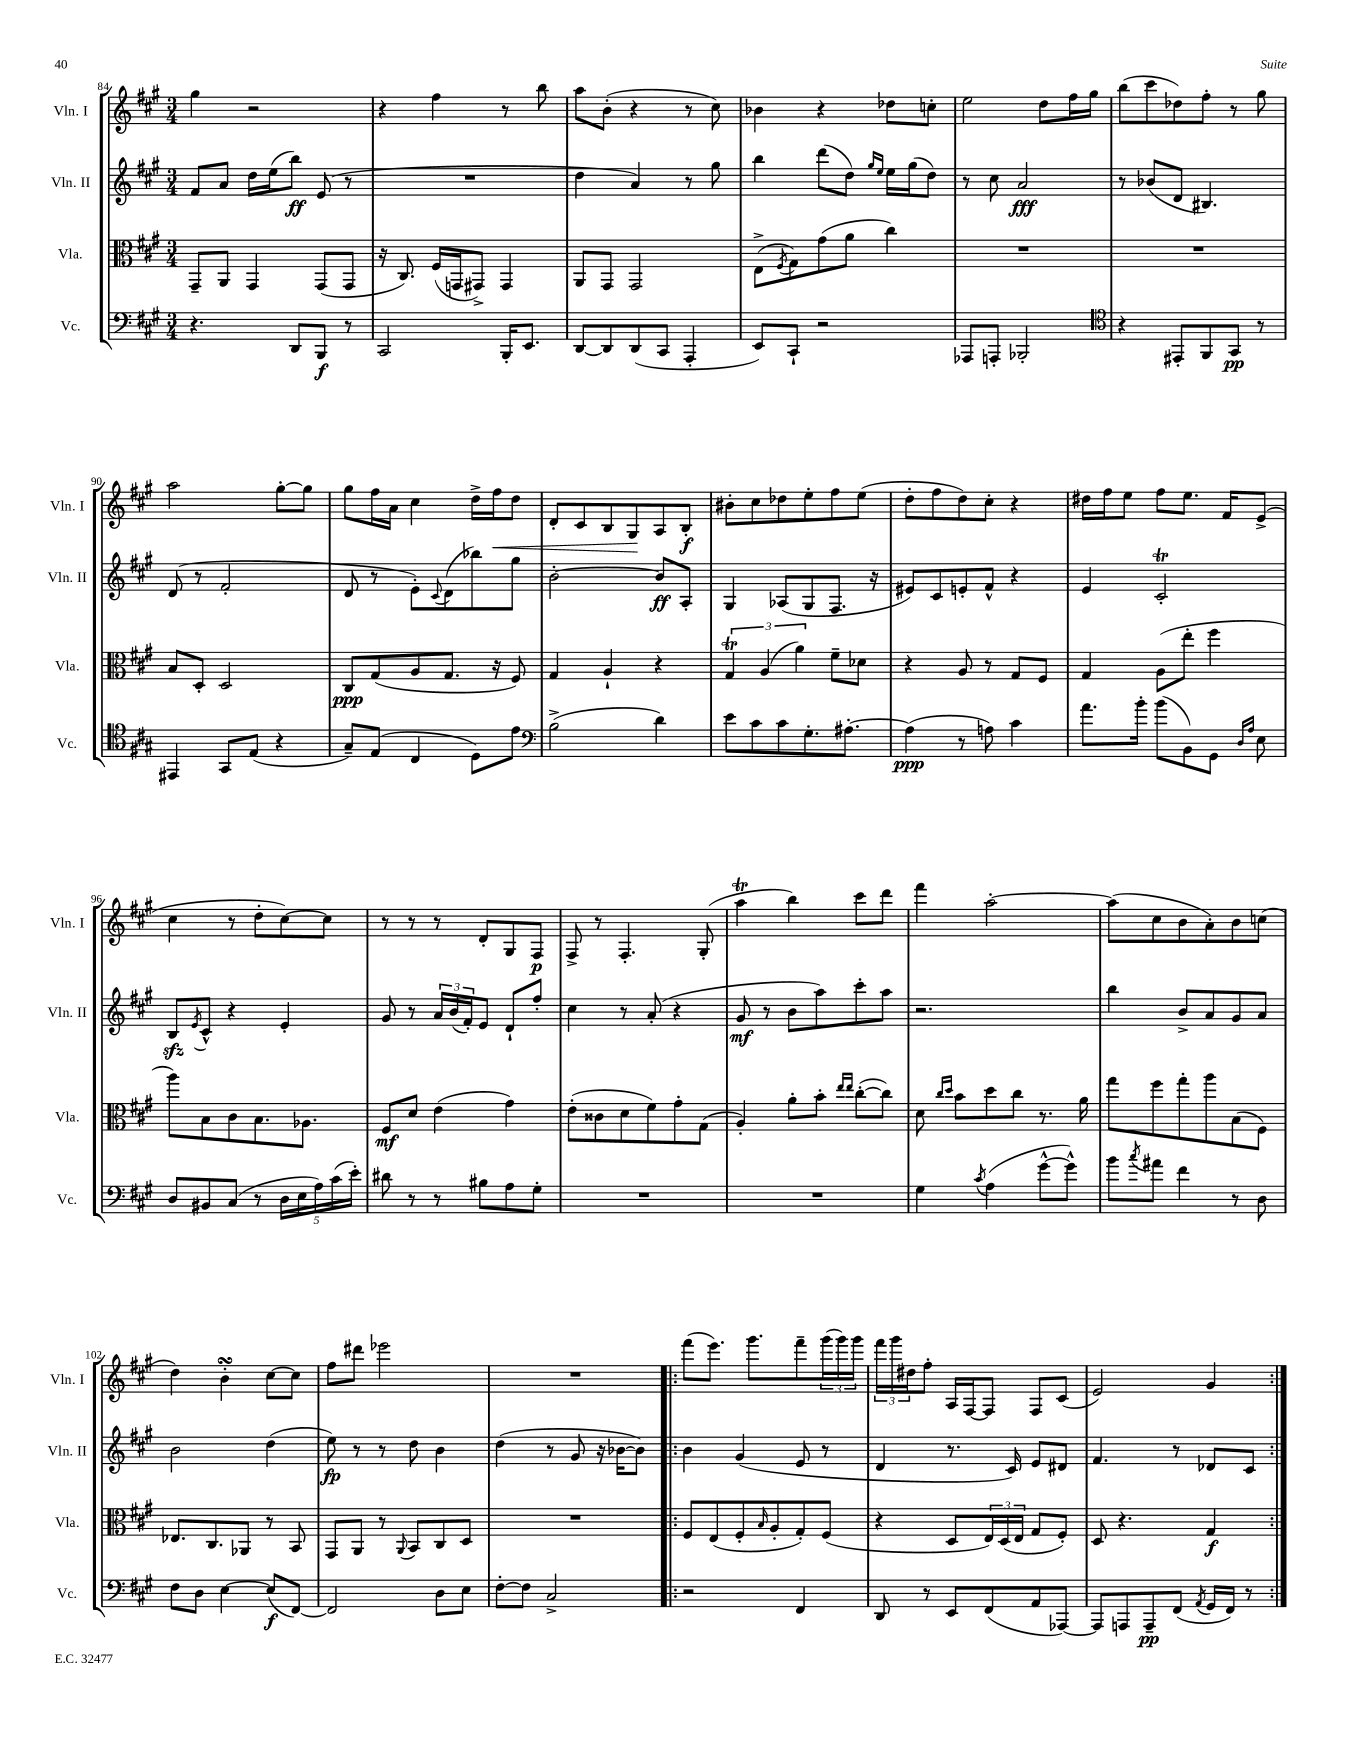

**kern	**dynam	**kern	**dynam	**kern	**dynam	**kern	**dynam
*part4	*part4	*part3	*part3	*part2	*part2	*part1	*part1
*staff4	*staff4	*staff3	*staff3	*staff2	*staff2	*staff1	*staff1
*I"Vc.	*	*I"Vla.	*	*I"Vln. II	*	*I"Vln. I	*
*I'Vc.	*	*I'Vla.	*	*I'Vln. II	*	*I'Vln. I	*
*clefF4	*	*clefC3	*	*clefG2	*	*clefG2	*
*k[f#c#g#]	*	*k[f#c#g#]	*	*k[f#c#g#]	*	*k[f#c#g#]	*
*M3/4	*	*M3/4	*	*M3/4	*	*M3/4	*
=84	=84	=84	=84	=84	=84	=84	=84
4.r	.	8GG#~/L	.	8f#/L	.	4gg#\	.
.	.	8AA/J	.	8a/J	.	.	.
.	.	4GG#/	.	16dd\LL	.	2r	.
.	.	.	.	(16ee\J	.	.	.
8DD/L	.	.	.	8bb\J)	ff	.	.
8BBB/J	f	(8GG#/L	.	(8e/	.	.	.
8r	.	8GG#/J	.	8r	.	.	.
=85	=85	=85	=85	=85	=85	=85	=85
2CC#/	.	16r	.	2.r	.	4r	.
.	.	8.C#/)	.	.	.	.	.
.	.	(16F#/LL	.	.	.	4ff#\	.
.	.	16GGn/J	.	.	.	.	.
.	.	8GG#X^/J)	.	.	.	.	.
16BBB'/KL	.	4GG#/	.	.	.	8r	.
8.EE/J	.	.	.	.	.	.	.
.	.	.	.	.	.	8bb\	.
=86	=86	=86	=86	=86	=86	=86	=86
[8DD/L	.	8AA/L	.	4dd\	.	8aa\L	.
8DD/]	.	8GG#/J	.	.	.	(8b'\J	.
(8DD/	.	2GG#/	.	4a/)	.	4r	.
8CC#/J	.	.	.	.	.	.	.
4AAA'/	.	.	.	8r	.	8r	.
.	.	.	.	8gg#\	.	8cc#\)	.
=87	=87	=87	=87	=87	=87	=87	=87
8EE/L)	.	(8E^\L	.	4bb\	.	4b-X\	.
.	.	8qF#/	.	.	.	.	.
8CC#`/J	.	8G#\)	.	.	.	.	.
2r	.	(8g#\	.	(8ddd\L	.	4r	.
.	.	8a\J	.	8dd\J)	.	.	.
.	.	.	.	16qqgg#/LL	.	.	.
.	.	.	.	16qqee/JJ	.	.	.
.	.	4cc#\)	.	16ee\LL	.	8dd-X\L	.
.	.	.	.	(16gg#\J	.	.	.
.	.	.	.	8dd\J)	.	8ccn'\J	.
=88	=88	=88	=88	=88	=88	=88	=88
8AAA-X/L	.	2.r	.	8r	.	2ee\	.
8AAAn'/J	.	.	.	8cc#\	.	.	.
2BBB-X'/	.	.	.	2a/	fff	.	.
.	.	.	.	.	.	8dd\L	.
.	.	.	.	.	.	16ff#\L	.
.	.	.	.	.	.	16gg#\JJ	.
=89	=89	=89	=89	=89	=89	=89	=89
*clefC4	*	*	*	*	*	*	*
4r	.	2.r	.	8r	.	(8bb\L	.
.	.	.	.	(8b-X/L	.	8ccc#\	.
8EE#X'/L	.	.	.	8d/J	.	8dd-X\)	.
8FF#/	.	.	.	4.B#X/)	.	8ff#'\J	.
8GG#/J	pp	.	.	.	.	8r	.
8r	.	.	.	.	.	8gg#\	.
!!LO:LB:g=z
=90	=90	=90	=90	=90	=90	=90	=90
4EE#X/	.	8B/L	.	(8d/	.	2aa\	.
.	.	8D'/J	.	8r	.	.	.
8GG#/L	.	2D/	.	2f#'/	.	.	.
(8E/J	.	.	.	.	.	.	.
4r	.	.	.	.	.	[8gg#'\L	.
.	.	.	.	.	.	8gg#\J]	.
=91	=91	=91	=91	=91	=91	=91	=91
8G#~/L)	.	8C#/L	ppp	8d/	.	8gg#\L	.
(8E/J	.	(8G#/	.	8r	.	16ff#\L	.
.	.	.	.	.	.	16a\JJ	.
4C#/	.	8A/	.	8e'\L)	.	4cc#\	.
.	.	.	.	8qqc#/	.	.	.
.	.	8.G#/J	.	(8d\	.	.	.
8D\L)	.	.	.	8bb-X\)	.	16dd^\LL	.
!	!	!	!	!	!	!	!LO:HP:b
.	.	16r	.	.	.	16ff#\J	<
8e\J	.	8F#/)	.	8gg#\J	.	8dd\J	.
=92	=92	=92	=92	=92	=92	=92	=92
*clefF4	*	*	*	*	*	*	*
(2B^\	.	4G#/	.	[2b'\	.	8d'/L	.
.	.	.	.	.	.	8c#/	.
.	.	4A`/	.	.	.	8B/	.
.	.	.	.	.	.	8G#/	.
4d\)	.	4r	.	8b/L]	ff	8A/	[
.	.	.	.	8A'/J	.	8B'/J	f
=93	=93	=93	=93	=93	=93	=93	=93
8e\L	.	6G#t/	.	4G#/	.	8b#X'\L	.
8c#\	.	.	.	.	.	8cc#\	.
.	.	(6A/	.	.	.	.	.
8c#\	.	.	.	(8A-X/L	.	8dd-X\	.
.	.	6a\)	.	.	.	.	.
8.G#'\	.	.	.	8G#/	.	8ee'\	.
.	.	8f#~\L	.	8.F#/J	.	8ff#\	.
[8.A#X'\J	.	.	.	.	.	.	.
.	.	8d-X\J	.	.	.	(8ee\J	.
.	.	.	.	16r	.	.	.
=94	=94	=94	=94	=94	=94	=94	=94
(4A#\]	ppp	4r	.	8e#X/L)	.	8dd'\L	.
.	.	.	.	8c#/	.	8ff#\	.
8r	.	8A/	.	8en'/	.	8dd\)	.
8An\)	.	8r	.	8f#^^/J	.	8cc#'\J	.
4c#\	.	8G#/L	.	4r	.	4r	.
.	.	8F#/J	.	.	.	.	.
=95	=95	=95	=95	=95	=95	=95	=95
8.a\L	.	4G#/	.	4e/	.	16dd#X\LL	.
.	.	.	.	.	.	16ff#\J	.
.	.	.	.	.	.	8ee\J	.
16b'\Jk	.	.	.	.	.	.	.
(8b\L	.	(8A\L	.	2c#t'/	.	8ff#\L	.
8BB\)	.	8ee'\J	.	.	.	8.ee\J	.
8GG#\J	.	4ff#\	.	.	.	.	.
.	.	.	.	.	.	16f#/KL	.
16qqD/LL	.	.	.	.	.	.	.
16qqA/JJ	.	.	.	.	.	.	.
8E\	.	.	.	.	.	(8e^/J	.
!!LO:LB:g=z
=96	=96	=96	=96	=96	=96	=96	=96
8D/L	.	8aa\L)	.	8Bzz/L	.	4cc#\	.
.	.	.	.	8qe/	.	.	.
8BB#X/	.	8B\	.	8c#^^/J	.	.	.
(8C#/J	.	8c#\	.	4r	.	8r	.
8r	.	8.B\	.	.	.	8dd'\L	.
20D\LL	.	.	.	4e'/	.	[8cc#\)	.
20E\	.	.	.	.	.	.	.
.	.	8.A-X\J	.	.	.	.	.
20A\)	.	.	.	.	.	.	.
.	.	.	.	.	.	8cc#\J]	.
(20c#\	.	.	.	.	.	.	.
20e'\JJ)	.	.	.	.	.	.	.
=97	=97	=97	=97	=97	=97	=97	=97
8d#X\	.	8F#/L	mf	8g#/	.	8r	.
8r	.	8d/J	.	8r	.	8r	.
8r	.	(4e\	.	24a/LL	.	8r	.
.	.	.	.	(24b/	.	.	.
.	.	.	.	24f#'/J)	.	.	.
8B#X\L	.	.	.	8e/J	.	8d'/L	.
8A\	.	4g#\)	.	8d`/L	.	8G#/	.
8G#'\J	.	.	.	8ff#'/J	.	8F#/J	p
=98	=98	=98	=98	=98	=98	=98	=98
2.r	.	(8e'\L	.	4cc#\	.	8F#^/	.
.	.	8c##X\	.	.	.	8r	.
.	.	8d\	.	8r	.	4.F#'/	.
.	.	8f#\)	.	(8a'/	.	.	.
.	.	8g#'\	.	4r	.	.	.
.	.	(8G#\J	.	.	.	(8G#'/	.
=99	=99	=99	=99	=99	=99	=99	=99
2.r	.	4A'/)	.	8g#/	mf	4aaT\	.
.	.	.	.	8r	.	.	.
.	.	8a'\L	.	8b\L	.	4bb\)	.
.	.	8b'\J	.	8aa\)	.	.	.
.	.	16qqee/LL	.	.	.	.	.
.	.	16qqee/JJ	.	.	.	.	.
.	.	([8cc#'\L	.	8ccc#'\	.	8ccc#\L	.
.	.	8cc#\J])	.	8aa\J	.	8ddd\J	.
=100	=100	=100	=100	=100	=100	=100	=100
4G#\	.	8d\	.	2.r	.	4fff#\	.
.	.	16qqcc#/LL	.	.	.	.	.
.	.	16qqdd/JJ	.	.	.	.	.
.	.	8b\L	.	.	.	.	.
8qc#/	.	.	.	.	.	.	.
(4A\	.	8dd\	.	.	.	[2aa'\	.
.	.	8cc#\J	.	.	.	.	.
[8g#^^\L	.	8.r	.	.	.	.	.
8g#^^\J])	.	.	.	.	.	.	.
.	.	16a\	.	.	.	.	.
=101	=101	=101	=101	=101	=101	=101	=101
8b\L	.	8gg#\L	.	4bb\	.	(8aa\L]	.
8qcc#/	.	.	.	.	.	.	.
8a#X\J	.	8ff#\	.	.	.	8cc#\	.
4f#\	.	8gg#'\	.	8b^/L	.	8b\	.
.	.	8aa\	.	8a/	.	8a'\)	.
8r	.	(8B\	.	8g#/	.	8b\	.
8D\	.	8F#\J)	.	8a/J	.	(8ccn\J	.
!!LO:LB:g=z
=102	=102	=102	=102	=102	=102	=102	=102
8F#\L	.	8.E-X/L	.	2b\	.	4dd\)	.
8D\J	.	.	.	.	.	.	.
.	.	8.C#/	.	.	.	.	.
[4E\	.	.	.	.	.	4bsSSS'\	.
.	.	8AA-X/J	.	.	.	.	.
(8E/L]	f	8r	.	(4dd\	.	[8cc#\L	.
[8FF#/J)	.	8BB/	.	.	.	8cc#\J]	.
=103	=103	=103	=103	=103	=103	=103	=103
2FF#/]	.	8GG#/L	.	8ee\)	fp	8ff#\L	.
.	.	8AA/J	.	8r	.	8ddd#X\J	.
.	.	8r	.	8r	.	2eee-X\	.
.	.	8qqAA/	.	.	.	.	.
.	.	8BB/L	.	8dd\	.	.	.
8D\L	.	8C#/	.	4b\	.	.	.
8E\J	.	8D/J	.	.	.	.	.
=104	=104	=104	=104	=104	=104	=104	=104
[8F#'\L	.	2.r	.	(4dd\	.	2.r	.
8F#\J]	.	.	.	.	.	.	.
2C#^/	.	.	.	8r	.	.	.
.	.	.	.	8g#/	.	.	.
.	.	.	.	16r	.	.	.
.	.	.	.	[16b-X\KL	.	.	.
.	.	.	.	8b-\J])	.	.	.
=105!|:	=105!|:	=105!|:	=105!|:	=105!|:	=105!|:	=105!|:	=105!|:
2r	.	8F#/L	.	4b\	.	(8fff#\L	.
.	.	(8E/	.	.	.	8.eee\J)	.
.	.	8F#'/	.	(4g#/	.	.	.
.	.	.	.	.	.	8.ggg#\L	.
.	.	16qqB/	.	.	.	.	.
.	.	8A'/	.	.	.	.	.
4FF#/	.	8G#'/)	.	8e/	.	8fff#~\	.
.	.	(8F#/J	.	8r	.	(24ggg#\L	.
.	.	.	.	.	.	24ggg#\)	.
.	.	.	.	.	.	24ggg#\JJ	.
=106	=106	=106	=106	=106	=106	=106	=106
8DD/	.	4r	.	4d/	.	24fff#\LL	.
.	.	.	.	.	.	24ggg#\	.
.	.	.	.	.	.	24dd#X\J	.
8r	.	.	.	.	.	8ff#'\J	.
8EE/L	.	8D/L	.	8.r	.	16A/LL	.
.	.	.	.	.	.	[16F#/J	.
(8FF#/	.	24E/L)	.	.	.	8F#/J]	.
.	.	(24D/	.	.	.	.	.
.	.	.	.	16c#/)	.	.	.
.	.	24E/JJ	.	.	.	.	.
8AA/	.	8G#/L	.	8e/L	.	8F#/L	.
[8AAA-X/J)	.	8F#'/J)	.	8d#X/J	.	(8c#/J	.
=107	=107	=107	=107	=107	=107	=107	=107
8AAA-/L]	.	8D/	.	4.f#/	.	2e/)	.
8AAAn/	.	4.r	.	.	.	.	.
8AAA~/	pp	.	.	.	.	.	.
(8FF#/J	.	.	.	8r	.	.	.
8qAA/	.	.	.	.	.	.	.
16GG#/LL	.	4G#/	f	8d-X/L	.	4g#/	.
16FF#/JJ)	.	.	.	.	.	.	.
8r	.	.	.	8c#/J	.	.	.
=:|!	=:|!	=:|!	=:|!	=:|!	=:|!	=:|!	=:|!
*-	*-	*-	*-	*-	*-	*-	*-
